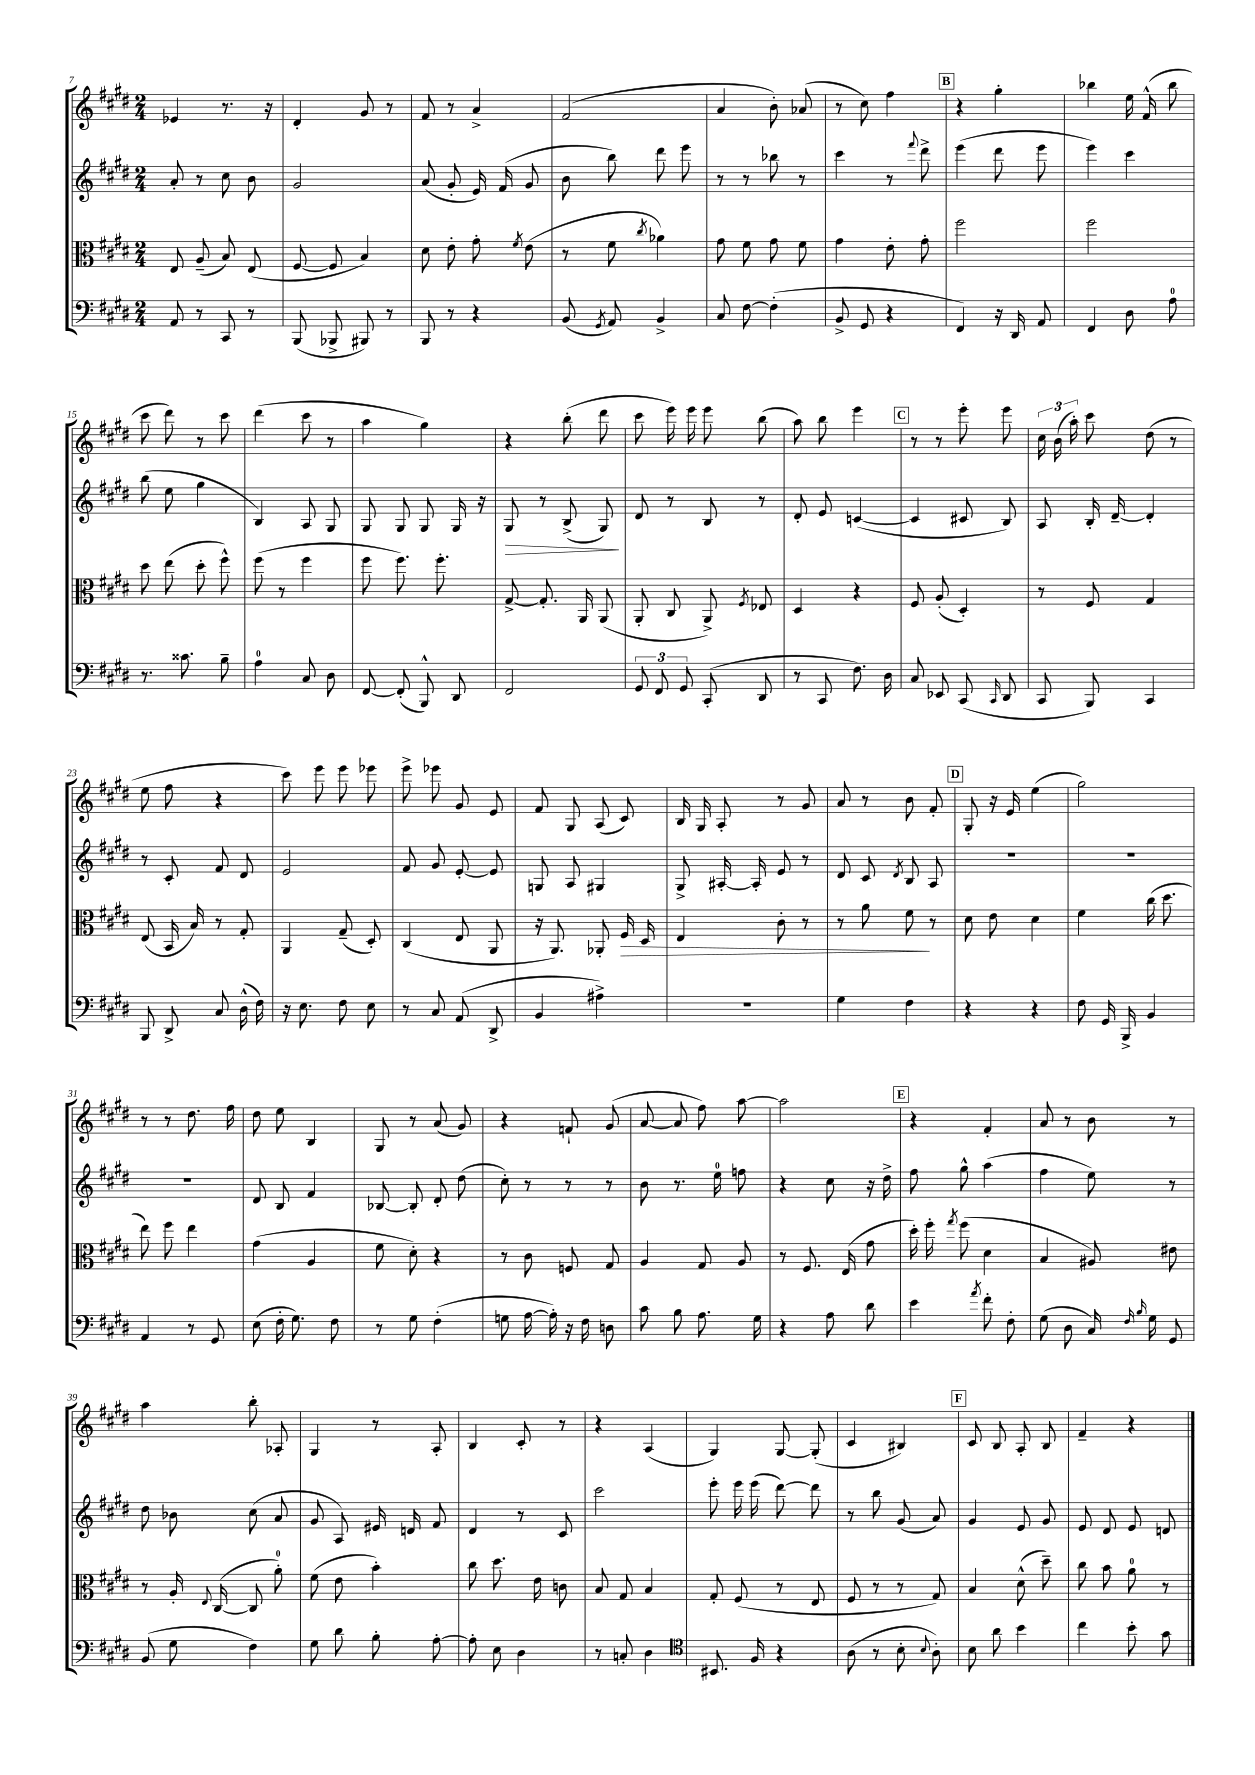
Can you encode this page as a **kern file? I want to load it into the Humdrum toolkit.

**kern	**kern	**dynam	**kern	**dynam	**kern
*part4	*part3	*part3	*part2	*part2	*part1
*staff4	*staff3	*staff3	*staff2	*staff2	*staff1
*clefF4	*clefC3	*	*clefG2	*	*clefG2
*k[f#c#g#d#]	*k[f#c#g#d#]	*	*k[f#c#g#d#]	*	*k[f#c#g#d#]
*M2/4	*M2/4	*	*M2/4	*	*M2/4
=7	=7	=7	=7	=7	=7
8AA/	8E/	.	8a'/	.	4e-X/
8r	(8A~/	.	8r	.	.
8CC#/	8B/)	.	8cc#\	.	8.r
8r	(8E/	.	8b\	.	.
.	.	.	.	.	16r
=8	=8	=8	=8	=8	=8
(8BBB/	[8F#/	.	2g#/	.	4d#'/
8BBB-X^/	8F#/]	.	.	.	.
8BBB#X/)	4B/)	.	.	.	8g#/
8r	.	.	.	.	8r
=9	=9	=9	=9	=9	=9
8BBB/	8d#\	.	(8a/	.	8f#/
8r	8e'\	.	8g#'/	.	8r
4r	8g#'\	.	16e/)	.	4a^/
.	.	.	(16f#/	.	.
.	8qf#/	.	.	.	.
.	(8e\	.	8g#/	.	.
=10	=10	=10	=10	=10	=10
(8BB/	8r	.	8b\	.	(2f#/
8qGG#/	.	.	.	.	.
8AA/)	8f#\	.	8bb\)	.	.
.	8qcc#/	.	.	.	.
4BB^/	4a-X\)	.	8ddd#\	.	.
.	.	.	8eee\	.	.
=11	=11	=11	=11	=11	=11
8C#/	8g#\	.	8r	.	4a/
[8F#\	8f#\	.	8r	.	.
(4F#'\]	8g#\	.	8bb-X\	.	8b'\)
.	8f#\	.	8r	.	(8a-X/
=12	=12	=12	=12	=12	=12
8BB^/	4g#\	.	4ccc#\	.	8r
8GG#/	.	.	.	.	8cc#\)
4r	8e'\	.	8r	.	4ff#\
.	.	.	8qqfff#/	.	.
.	8g#'\	.	8ddd#^\	.	.
!!LO:REH:place=s1:t=B
=13	=13	=13	=13	=13	=13
4FF#/)	2ff#\	.	(4eee\	.	4r
16r	.	.	8ddd#\	.	4gg#'\
16DD#/	.	.	.	.	.
8AA/	.	.	8eee\	.	.
=14	=14	=14	=14	=14	=14
4FF#/	2ff#\	.	4eee\)	.	4bb-X\
8D#\	.	.	4ccc#\	.	16ee\
.	.	.	.	.	(16f#^^/
8A\	.	.	.	.	8bb-\
!!LO:LB:g=z
=15	=15	=15	=15	=15	=15
8.r	8dd#\	.	(8bb\	.	8ccc#\
.	(8ee\	.	8ee\	.	8ddd#\)
8.c##X\	.	.	.	.	.
.	8dd#'\	.	4gg#\	.	8r
8B~\	8ff#^^\)	.	.	.	8ccc#\
=16	=16	=16	=16	=16	=16
4A\	(8ff#\	.	4B/)	.	(4ddd#\
.	8r	.	.	.	.
8C#/	4ff#\	.	8A/	.	8ccc#\
8D#\	.	.	8G#/	.	8r
=17	=17	=17	=17	=17	=17
[8FF#/	8ff#\	.	8G#/	.	4aa\
(8FF#'/]	8.ff#\)	.	8G#/	.	.
8BBB^^/)	.	.	8G#/	.	4gg#\)
.	8.ff#'\	.	.	.	.
8DD#/	.	.	16G#/	.	.
.	.	.	16r	.	.
=18	=18	=18	=18	=18	=18
!	!	!	!	!LO:HP:b	!
2FF#/	[8G#^/	.	8G#/	>	4r
.	8.G#'/]	.	8r	.	.
.	.	.	(8B^/	.	(8bb'\
.	16AA/	.	.	.	.
.	(8AA/	.	8G#/)	.	8ddd#\
.	.	.	.	]	.
=19	=19	=19	=19	=19	=19
12GG#/	8AA'/	.	8d#/	.	8ccc#\
12FF#/	.	.	.	.	.
.	8C#/	.	8r	.	16eee\)
12GG#/	.	.	.	.	.
.	.	.	.	.	16eee\
(8CC#'/	8AA^/)	.	8B/	.	8eee\
.	8qF#/	.	.	.	.
8DD#/	8E-X/	.	8r	.	(8bb\
=20	=20	=20	=20	=20	=20
8r	4D#/	.	8d#'/	.	8aa\)
8CC#/	.	.	8e/	.	8bb\
8.F#\)	4r	.	([4cn/	.	4eee\
16D#\	.	.	.	.	.
!!LO:REH:place=s1:t=C
=21	=21	=21	=21	=21	=21
8C#/	8F#/	.	4c/]	.	8r
8EE-X/	(8A'/	.	.	.	8r
(8CC#/	4D#'/)	.	8c#X/	.	8eee'\
16qqCC#/	.	.	.	.	.
8DD#/	.	.	8B/)	.	8eee\
=22	=22	=22	=22	=22	=22
8CC#/	8r	.	8A/	.	24cc#\
.	.	.	.	.	(24b\
.	.	.	.	.	24aa'\)
8BBB/)	8F#/	.	16B'/	.	8ccc#\
.	.	.	[16d#~/	.	.
4CC#/	4G#/	.	4d#'/]	.	(8dd#\
.	.	.	.	.	8r
!!LO:LB:g=z
=23	=23	=23	=23	=23	=23
8BBB/	(8E/	.	8r	.	8ee\
8DD#^/	16BB/	.	8c#'/	.	8ff#\
.	16B/)	.	.	.	.
8C#/	8r	.	8f#/	.	4r
(16D#^^\	8G#'/	.	8d#/	.	.
16F#\)	.	.	.	.	.
=24	=24	=24	=24	=24	=24
16r	4AA/	.	2e/	.	8ccc#\)
8.E\	.	.	.	.	.
.	.	.	.	.	8eee\
8F#\	(8G#~/	.	.	.	8eee\
8E\	8D#'/)	.	.	.	8eee-X\
=25	=25	=25	=25	=25	=25
8r	(4C#/	.	8f#/	.	8eee^\
8C#/	.	.	8g#/	.	8eee-X\
(8AA/	8E/	.	[8e'/	.	8g#/
8DD#^/	8AA/	.	8e/]	.	8e/
=26	=26	=26	=26	=26	=26
4BB/	16r	.	8Gn/	.	8f#/
.	8.AA/)	.	.	.	.
.	.	.	8A/	.	8G#/
4A#X^\)	8AA-X'/	.	4G#X/	.	(8A/
!	!	!LO:HP:b	!	!	!
.	16F#/	>	.	.	8c#/)
.	16D#/	.	.	.	.
=27	=27	=27	=27	=27	=27
2r	4E/	.	8G#^/	.	16B/
.	.	.	.	.	16G#/
.	.	.	[16A#X'/	.	8A'/
.	.	.	16A#'/]	.	.
.	8c#'\	.	8e/	.	8r
.	8r	.	8r	.	8g#/
=28	=28	=28	=28	=28	=28
4G#\	8r	.	8d#/	.	8a/
.	8a\	.	8c#/	.	8r
.	.	.	8qd#/	.	.
4F#\	8f#\	.	8B/	.	8b\
.	8r	]	8A/	.	8f#'/
!!LO:REH:place=s1:t=D
=29	=29	=29	=29	=29	=29
4r	8d#\	.	2r	.	8G#'/
.	8e\	.	.	.	16r
.	.	.	.	.	16e/
4r	4d#\	.	.	.	(4ee\
=30	=30	=30	=30	=30	=30
8F#\	4f#\	.	2r	.	2gg#\)
16GG#/	.	.	.	.	.
16BBB^/	.	.	.	.	.
4BB/	(16cc#\	.	.	.	.
.	8.dd#\	.	.	.	.
!!LO:LB:g=z
=31	=31	=31	=31	=31	=31
4AA/	8ee\)	.	2r	.	8r
.	8ff#\	.	.	.	8r
8r	4ee\	.	.	.	8.dd#\
8GG#/	.	.	.	.	.
.	.	.	.	.	16ff#\
=32	=32	=32	=32	=32	=32
(8E\	(4g#\	.	8d#/	.	8dd#\
16F#'\	.	.	8B/	.	8ee\
8.G#\)	.	.	.	.	.
.	4A/	.	4f#/	.	4B/
8F#\	.	.	.	.	.
=33	=33	=33	=33	=33	=33
8r	8f#\	.	[8B-X/	.	8G#/
8G#\	8d#'\)	.	8B-'/]	.	8r
(4F#'\	4r	.	8d#'/	.	(8a/
.	.	.	(8dd#\	.	8g#/)
=34	=34	=34	=34	=34	=34
8Gn\	8r	.	8cc#'\)	.	4r
[16A\	8c#\	.	8r	.	.
16A'\])	.	.	.	.	.
16r	8Fn/	.	8r	.	8fn`/
16F#\	.	.	.	.	.
8Dn\	8G#/	.	8r	.	(8g#/
=35	=35	=35	=35	=35	=35
8c#\	4A/	.	8b\	.	[8a/
8B\	.	.	8.r	.	8a/]
8.A\	8G#/	.	.	.	8ff#\)
.	.	.	16ee\	.	.
.	8A/	.	8ffn\	.	[8aa\
16G#\	.	.	.	.	.
=36	=36	=36	=36	=36	=36
4r	8r	.	4r	.	2aa\]
.	8.F#/	.	.	.	.
8A\	.	.	8cc#\	.	.
.	(16E/	.	.	.	.
8d#\	8g#\	.	16r	.	.
.	.	.	16dd#^\	.	.
!!LO:REH:place=s1:t=E
=37	=37	=37	=37	=37	=37
4e\	16dd#'\)	.	8ff#\	.	4r
.	16ff#'\	.	.	.	.
.	8qgg#/	.	.	.	.
.	(8ff#\	.	8gg#^^\	.	.
8qa/	.	.	.	.	.
8f#'\	4d#\	.	(4aa\	.	4f#'/
8F#'\	.	.	.	.	.
=38	=38	=38	=38	=38	=38
(8G#\	4B/	.	4ff#\	.	8a/
8D#\	.	.	.	.	8r
16C#/)	8A#X/)	.	8ee\)	.	8b\
16qqF#/	.	.	.	.	.
16qqB/	.	.	.	.	.
16G#\	.	.	.	.	.
8GG#/	8e#X\	.	8r	.	8r
!!LO:LB:g=z
=39	=39	=39	=39	=39	=39
(8BB/	8r	.	8dd#\	.	4aa\
8G#\	16A'/	.	8b-X\	.	.
.	8qqE/	.	.	.	.
.	([16C#/	.	.	.	.
4F#\)	8C#/]	.	(8cc#\	.	8bb'\
.	8a'\)	.	8a/	.	8A-X'/
=40	=40	=40	=40	=40	=40
8G#\	(8f#\	.	8g#/	.	4G#/
8d#\	8e\	.	8A/)	.	.
8B'\	4b'\)	.	16e#X/	.	8r
.	.	.	16dn/	.	.
[8A'\	.	.	8f#/	.	8A'/
=41	=41	=41	=41	=41	=41
8A'\]	8cc#\	.	4d#/	.	4B/
8E\	8.dd#\	.	.	.	.
4D#\	.	.	8r	.	8c#'/
.	16e\	.	.	.	.
.	8cn\	.	8c#/	.	8r
=42	=42	=42	=42	=42	=42
8r	8B/	.	2ccc#\	.	4r
8Cn'/	8G#/	.	.	.	.
4D#\	4B/	.	.	.	(4A/
=43	=43	=43	=43	=43	=43
*clefC4	*	*	*	*	*
8.BB#X/	8G#'/	.	8eee'\	.	4G#/)
.	(8F#/	.	16eee\	.	.
16F#/	.	.	(16eee\	.	.
4r	8r	.	[8ddd#\)	.	[8G#/
.	8E/	.	8ddd#\]	.	(8G#'/]
=44	=44	=44	=44	=44	=44
(8A\	8F#/	.	8r	.	4c#/
8r	8r	.	8bb\	.	.
8B'\	8r	.	(8g#/	.	4B#X/)
8qqB/	.	.	.	.	.
8A'\)	8G#/)	.	8a/)	.	.
!!LO:REH:place=s1:t=F
=45	=45	=45	=45	=45	=45
8B\	4B/	.	4g#/	.	8c#/
8a\	.	.	.	.	8B/
4b\	(8d#^^\	.	8e/	.	8A'/
.	8dd#~\)	.	8g#/	.	8B/
=46	=46	=46	=46	=46	=46
4cc#\	8cc#\	.	8e/	.	4f#~/
.	8b\	.	8d#/	.	.
8b'\	8a\	.	8e/	.	4r
8g#\	8r	.	8dn/	.	.
==	==	==	==	==	==
*-	*-	*-	*-	*-	*-
